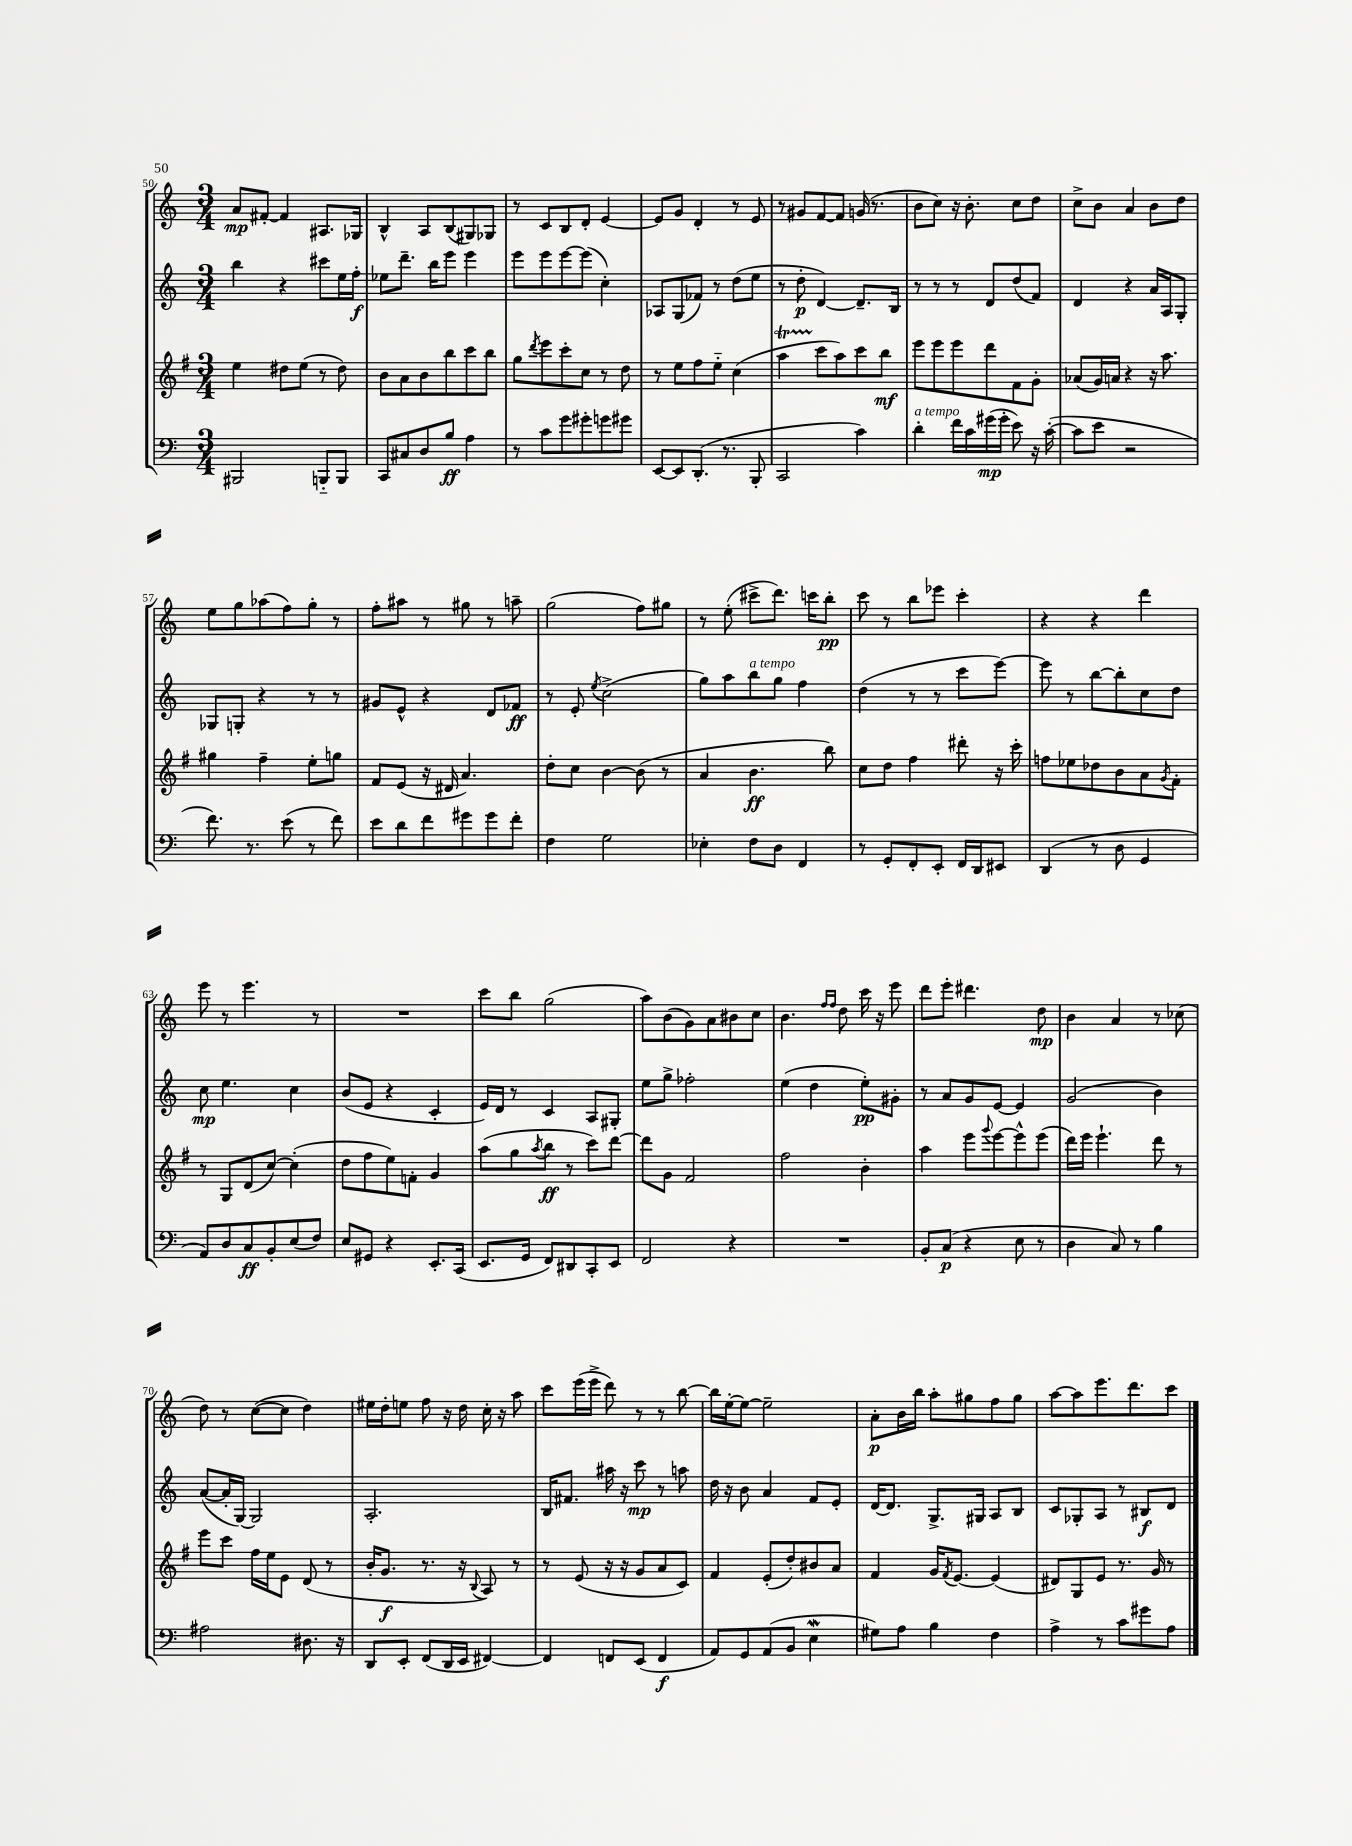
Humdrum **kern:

**kern	**dynam	**kern	**dynam	**kern	**dynam	**kern	**dynam
*part4	*part4	*part3	*part3	*part2	*part2	*part1	*part1
*staff4	*staff4	*staff3	*staff3	*staff2	*staff2	*staff1	*staff1
*clefF4	*	*clefG2	*	*clefG2	*	*clefG2	*
*k[]	*	*k[f#]	*	*k[]	*	*k[]	*
*M3/4	*	*M3/4	*	*M3/4	*	*M3/4	*
=50	=50	=50	=50	=50	=50	=50	=50
2BBB#X/	.	4ee\	.	4bb\	.	8a/L	mp
.	.	.	.	.	.	[8f#X'/J	.
.	.	8dd#X\L	.	4r	.	4f#/]	.
.	.	(8ee\J	.	.	.	.	.
8BBBn/L	.	8r	.	8ccc#X\L	.	8.A#X/L	.
8BBB/J	.	8dd#\)	.	16ee\L	.	.	.
.	.	.	.	16ff'\JJ	f	16G-X/Jk	.
=51	=51	=51	=51	=51	=51	=51	=51
8CC/L	.	8b\L	.	8ee-X\L	.	4B^^/	.
8C#X/	.	8a\	.	8.ddd~\J	.	.	.
8D/	.	8b\	.	.	.	8A/L	.
.	.	.	.	16bb\KL	.	.	.
8B/J	ff	8bb\	.	8eee\J	.	(8B/	.
4A\	.	8ccc\	.	4eee\	.	8G#X/)	.
.	.	8bb\J	.	.	.	8G-X/J	.
=52	=52	=52	=52	=52	=52	=52	=52
8r	.	8gg\L	.	8eee\L	.	8r	.
.	.	8qddd/	.	.	.	.	.
8c\L	.	8eee\	.	8eee\	.	8c/L	.
8g\	.	8ccc'\	.	[8eee\	.	8B/	.
8g#X'\	.	8cc\J	.	(8eee\J]	.	8d'/J	.
8gn\	.	8r	.	4cc'\)	.	[4e/	.
8g#X\J	.	8dd\	.	.	.	.	.
=53	=53	=53	=53	=53	=53	=53	=53
[8EE/L	.	8r	.	8A-X/L	.	8e/L]	.
8EE/]	.	8ee\L	.	(8G/	.	8g/J	.
(8.DD'/J	.	8ff#\	.	8f-X/J)	.	4d'/	.
.	.	8ee\J	.	8r	.	.	.
8.r	.	.	.	.	.	.	.
.	.	(4cc\	.	(8dd\L	.	8r	.
8BBB'/	.	.	.	8ee\J	.	8e/	.
=54	=54	=54	=54	=54	=54	=54	=54
2CC/	.	4aaT\	.	8r	.	8r	.
.	.	.	.	8dd'\	p	8g#X/L	.
.	.	8ccc\L	.	[4d/)	.	[8f/	.
.	.	8aa\)	.	.	.	8f/J]	.
4c\)	.	8ccc\	.	8.d~/L]	.	(16gn/	.
.	.	.	.	.	.	8.r	.
.	.	8bb\J	mf	.	.	.	.
.	.	.	.	16B/Jk	.	.	.
=55	=55	=55	=55	=55	=55	=55	=55
!LO:TX:a:i:t=a tempo	!	!	!	!	!	!	!
4d'\	.	8eee\L	.	8r	.	8b\L	.
.	.	8eee\	.	8r	.	8cc\J)	.
16f\LL	.	8eee\	.	8r	.	16r	.
16c\	.	.	.	.	.	8.b'\	.
(16g#X\	mp	8ddd\	.	8d/L	.	.	.
16g#'\JJ	.	.	.	.	.	.	.
8e\)	.	8f#\	.	(8dd/	.	8cc\L	.
16r	.	8g'\J	.	8f/J)	.	8dd\J	.
([16c'\	.	.	.	.	.	.	.
=56	=56	=56	=56	=56	=56	=56	=56
8c\L]	.	(8a-X/L	.	4d/	.	8cc^\L	.
8e\J	.	16g/L)	.	.	.	8b\J	.
.	.	16an/JJ	.	.	.	.	.
2r	.	4r	.	4r	.	4a/	.
.	.	16r	.	16a/LL	.	8b\L	.
.	.	8.aa\	.	16A/J	.	.	.
.	.	.	.	8G'/J	.	8dd\J	.
!!LO:LB:g=z
=57	=57	=57	=57	=57	=57	=57	=57
8.f\)	.	4gg#X\	.	8G-X/L	.	8ee\L	.
.	.	.	.	8Gn'/J	.	8gg\	.
8.r	.	.	.	.	.	.	.
.	.	4ff#~\	.	4r	.	(8aa-X\	.
(8e\	.	.	.	.	.	8ff\)	.
8r	.	8ee'\L	.	8r	.	8gg'\J	.
8f\)	.	8ggn\J	.	8r	.	8r	.
=58	=58	=58	=58	=58	=58	=58	=58
8e\L	.	8f#/L	.	8g#X/L	.	8ff'\L	.
8d\	.	(8e/J	.	8e^^/J	.	8aa#X\J	.
8f\	.	16r	.	4r	.	8r	.
.	.	16d#X/	.	.	.	.	.
8g#X\	.	4.a/)	.	.	.	8gg#X\	.
8g#\	.	.	.	8d/L	.	8r	.
8f'\J	.	.	.	8f-X/J	ff	8aan~\	.
=59	=59	=59	=59	=59	=59	=59	=59
4F\	.	8dd'\L	.	8r	.	(2gg\	.
.	.	8cc\J	.	8e'/	.	.	.
.	.	.	.	8qee/	.	.	.
2G\	.	[4b\	.	(2cc^\	.	.	.
.	.	(8b\]	.	.	.	8ff\L)	.
.	.	8r	.	.	.	8gg#X\J	.
=60	=60	=60	=60	=60	=60	=60	=60
4E-X'\	.	4a/	.	8gg\L)	.	8r	.
.	.	.	.	8aa\	.	(8ee'\	.
!	!	!	!	!LO:TX:a:i:t=a tempo	!	!	!
8F\L	.	4.b\	ff	8bb\	.	8ccc#X^\L	.
8D\J	.	.	.	8gg\J	.	8.ddd\J)	.
4FF/	.	.	.	4ff\	.	.	.
.	.	.	.	.	.	16cccn\KL	.
.	.	8bb\)	.	.	.	8bb'\J	pp
=61	=61	=61	=61	=61	=61	=61	=61
8r	.	8cc\L	.	(4dd\	.	8ccc\	.
8GG'/L	.	8dd\J	.	.	.	8r	.
8FF'/	.	4ff#\	.	8r	.	8bb\L	.
8EE'/J	.	.	.	8r	.	8eee-X\J	.
16FF/LL	.	8ddd#X'\	.	8ccc\L	.	4ccc'\	.
16DD/J	.	.	.	.	.	.	.
8EE#X/J	.	16r	.	[8eee\J)	.	.	.
.	.	16ccc'\	.	.	.	.	.
=62	=62	=62	=62	=62	=62	=62	=62
(4DD/	.	8ffn\L	.	8eee\]	.	4r	.
.	.	8ee-X\	.	8r	.	.	.
8r	.	8dd-X\	.	[8bb\L	.	4r	.
8D\	.	8b\	.	8bb'\]	.	.	.
4GG/	.	8a\	.	8cc\	.	4ddd\	.
.	.	8qg/	.	.	.	.	.
.	.	8f#'\J	.	8dd\J	.	.	.
!!LO:LB:g=z
=63	=63	=63	=63	=63	=63	=63	=63
8AA/L)	.	8r	.	8cc\	mp	8eee\	.
8D/	.	8G/L	.	4.ee\	.	8r	.
8C/	ff	(8d/	.	.	.	4.eee\	.
8BB'/	.	[8cc/J)	.	.	.	.	.
(8E/	.	(4cc'\]	.	4cc\	.	.	.
8F/J)	.	.	.	.	.	8r	.
=64	=64	=64	=64	=64	=64	=64	=64
8E/L	.	8dd\L	.	(8b/L	.	2.r	.
8GG#X/J	.	8ff#\	.	8e/J	.	.	.
4r	.	8ee\)	.	4r	.	.	.
.	.	8fn'\J	.	.	.	.	.
8.EE'/L	.	4g/	.	4c'/	.	.	.
(16CC/Jk	.	.	.	.	.	.	.
=65	=65	=65	=65	=65	=65	=65	=65
8.EE/L	.	(8aa\L	.	16e/LL)	.	8ccc\L	.
.	.	.	.	16d/JJ	.	.	.
.	.	8gg\	.	8r	.	8bb\J	.
16GG/Jk	.	.	.	.	.	.	.
.	.	8qaa/	.	.	.	.	.
8FF/L)	.	8bb\J	ff	4c/	.	(2gg\	.
8DD#X/	.	8r	.	.	.	.	.
8CC'/	.	8ccc\L)	.	8A/L	.	.	.
8EE/J	.	[8ddd\J	.	8G#X'/J	.	.	.
=66	=66	=66	=66	=66	=66	=66	=66
2FF/	.	8ddd\L]	.	8ee\L	.	8aa\L)	.
.	.	8g\J	.	8gg^\J	.	(8b\	.
.	.	2f#/	.	2ff-X'\	.	8g\)	.
.	.	.	.	.	.	8a\	.
4r	.	.	.	.	.	8b#X\	.
.	.	.	.	.	.	8cc\J	.
=67	=67	=67	=67	=67	=67	=67	=67
2.r	.	2ff#\	.	(4ee\	.	4.b\	.
.	.	.	.	4dd\	.	.	.
.	.	.	.	.	.	16qqff/LL	.
.	.	.	.	.	.	16qqff/JJ	.
.	.	.	.	.	.	8dd\	.
.	.	4b'\	.	8ee'\L)	pp	16ccc\	.
.	.	.	.	.	.	16r	.
.	.	.	.	8g#X'\J	.	8eee\	.
=68	=68	=68	=68	=68	=68	=68	=68
8BB'/L	.	4aa\	.	8r	.	8ddd\L	.
(8C/J	p	.	.	8a/L	.	8eee'\J	.
4r	.	8eee\L	.	8g/	.	4.ddd#X\	.
.	.	8qqggg/	.	.	.	.	.
.	.	[8eee\	.	[8e/J	.	.	.
8E\	.	8eee^^\]	.	4e/]	.	.	.
8r	.	(8eee\J	.	.	.	8dd\	mp
=69	=69	=69	=69	=69	=69	=69	=69
4D\	.	16ddd\LL)	.	(2g/	.	4b\	.
.	.	16eee\JJ	.	.	.	.	.
.	.	4.eee`\	.	.	.	.	.
8C/)	.	.	.	.	.	4a/	.
8r	.	.	.	.	.	.	.
4B\	.	8ddd\	.	4b\)	.	8r	.
.	.	8r	.	.	.	(8cc-X\	.
!!LO:LB:g=z
=70	=70	=70	=70	=70	=70	=70	=70
2A#X\	.	8eee\L	.	([8a/L	.	8dd\)	.
.	.	8ccc\J	.	16a'/L]	.	8r	.
.	.	.	.	[16G/JJ)	.	.	.
.	.	16ff#\LL	.	2G/]	.	([8cc\L	.
.	.	16ee\J	.	.	.	.	.
.	.	8e\J	.	.	.	8cc\J]	.
8.D#X\	.	(8d/	.	.	.	4dd\)	.
.	.	8r	.	.	.	.	.
16r	.	.	.	.	.	.	.
=71	=71	=71	=71	=71	=71	=71	=71
8DD/L	.	16b'/KL	.	2.A'/	.	16ee#X\LL	.
.	.	8.g/J	f	.	.	16dd'\J	.
8EE'/J	.	.	.	.	.	8een\J	.
(8FF/L	.	8.r	.	.	.	8ff\	.
16DD/L	.	.	.	.	.	16r	.
16EE/JJ	.	16r	.	.	.	16dd\	.
.	.	8qqB/	.	.	.	.	.
[4FF#X/)	.	8A/)	.	.	.	16cc'\	.
.	.	.	.	.	.	16r	.
.	.	8r	.	.	.	8aa\	.
=72	=72	=72	=72	=72	=72	=72	=72
4FF#/]	.	8r	.	16B/KL	.	8ccc\L	.
.	.	.	.	8.f#X/J	.	.	.
.	.	(8e/	.	.	.	(16eee\L	.
.	.	.	.	.	.	16eee^\JJ	.
8FFn/L	.	16r	.	16aa#X\	.	8ddd\)	.
.	.	16r	.	16r	.	.	.
(8EE/J	.	8g/L	.	8ccc\	mp	8r	.
4FF/	f	8a/	.	8r	.	8r	.
.	.	8c/J)	.	8aan\	.	[8bb\	.
=73	=73	=73	=73	=73	=73	=73	=73
8AA/L)	.	4f#/	.	16dd\	.	16bb\LL]	.
.	.	.	.	16r	.	[16ee'\J	.
8GG/	.	.	.	8b\	.	8ee\J_	.
(8AA/	.	(8e'/L	.	4a/	.	2ee~\]	.
8BB/J	.	8dd'/)	.	.	.	.	.
4EW\	.	8b#X/	.	8f/L	.	.	.
.	.	8a/J	.	8e'/J	.	.	.
=74	=74	=74	=74	=74	=74	=74	=74
8G#X\L)	.	4f#/	.	[16d/KL	.	8a'\L	p
.	.	.	.	8.d/J]	.	.	.
8A\J	.	.	.	.	.	16b\L	.
.	.	.	.	.	.	16bb\JJ	.
4B\	.	16g/KL	.	8.G^/L	.	8aa'\L	.
.	.	8qf#/	.	.	.	.	.
.	.	[8.e/J	.	.	.	.	.
.	.	.	.	.	.	8gg#X\	.
.	.	.	.	16G#X/Jk	.	.	.
4F\	.	(4e/]	.	8A/L	.	8ff\	.
.	.	.	.	8B/J	.	8gg#\J	.
=75	=75	=75	=75	=75	=75	=75	=75
4A^\	.	8d#X/L)	.	8c/L	.	[8aa\L	.
.	.	8G/	.	8G-X'/	.	8aa\]	.
8r	.	8e/J	.	8A/J	.	8.eee\	.
8c\L	.	8.r	.	8r	.	.	.
.	.	.	.	.	.	8.ddd\	.
8g#X\	.	.	.	8B#X/L	f	.	.
.	.	16g/	.	.	.	.	.
8A\J	.	8r	.	8d/J	.	8ccc\J	.
==	==	==	==	==	==	==	==
*-	*-	*-	*-	*-	*-	*-	*-
